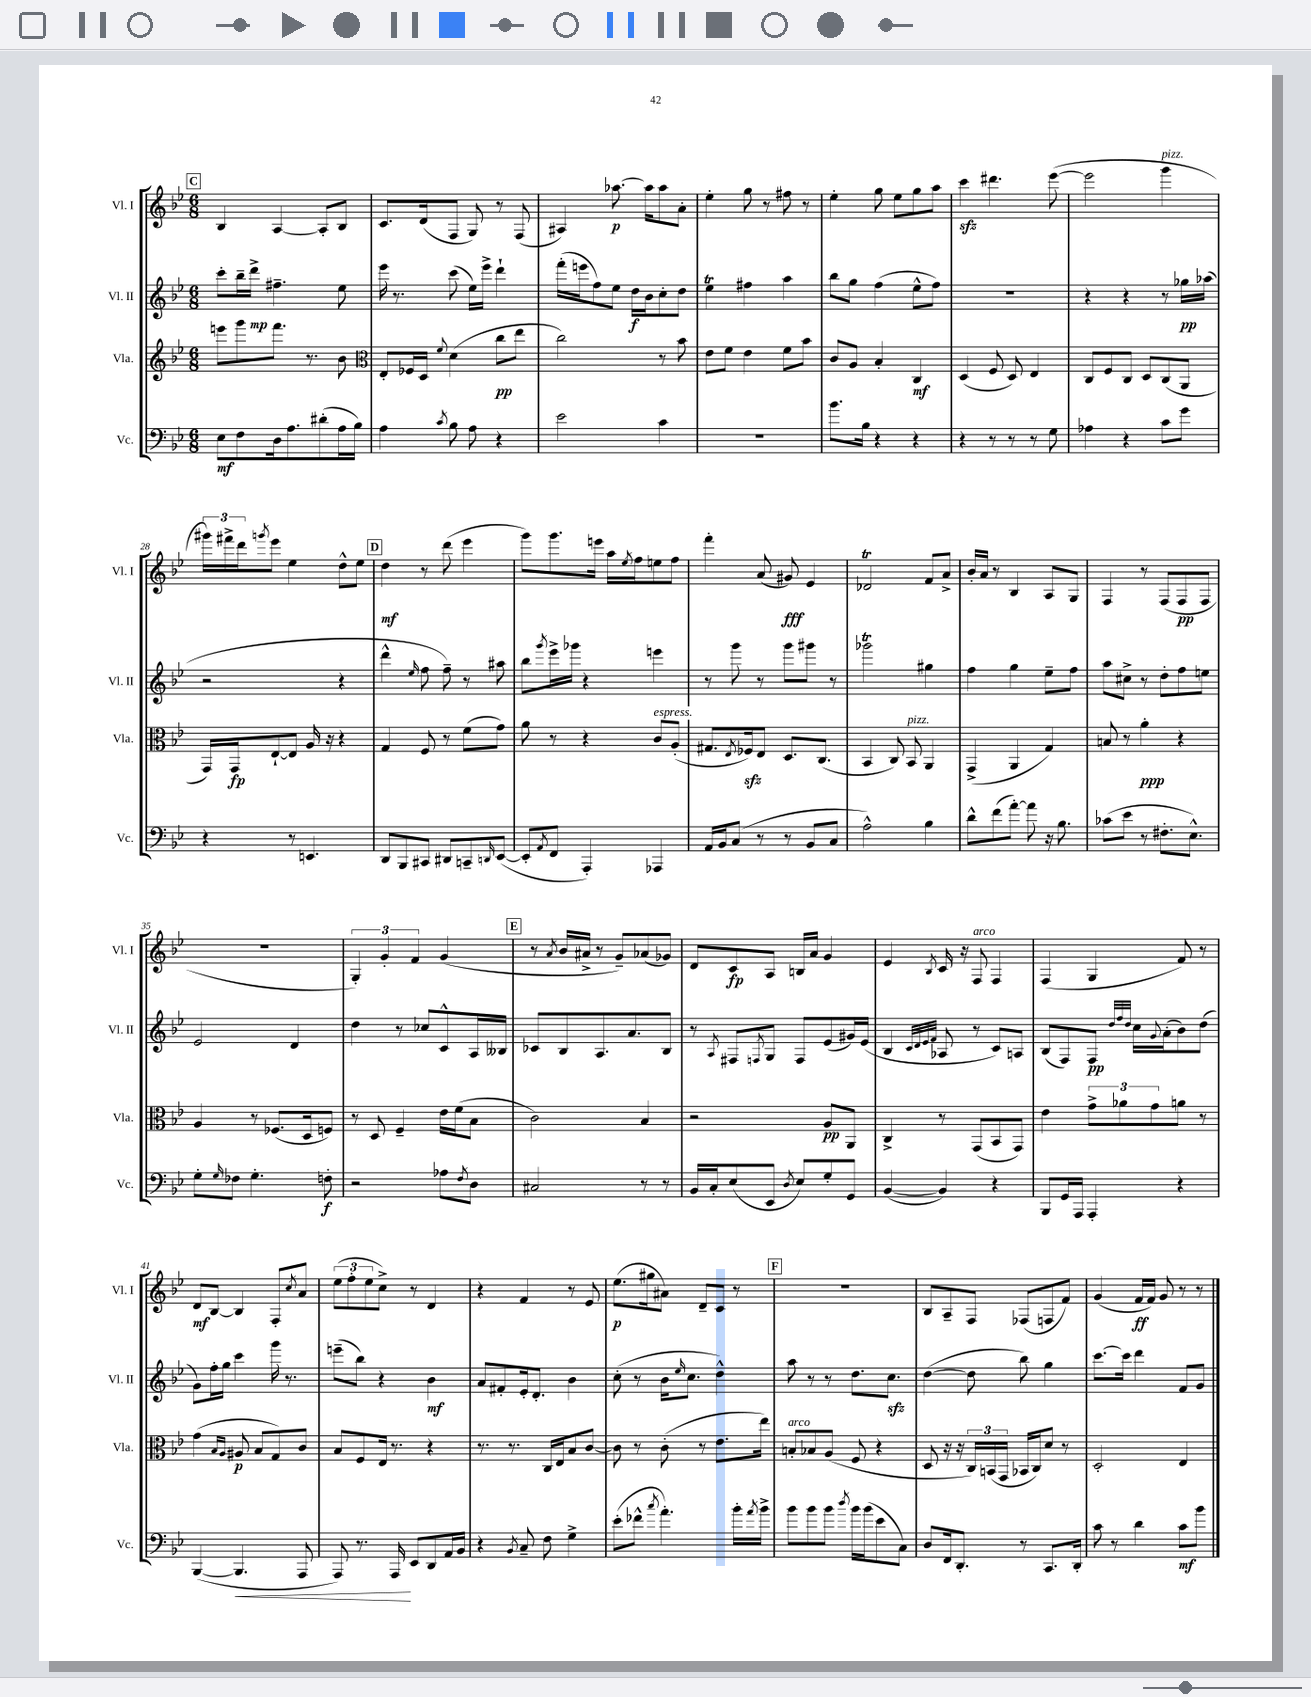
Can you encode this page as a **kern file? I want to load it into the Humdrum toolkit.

**kern	**kern	**kern	**kern
*staff4	*staff3	*staff2	*staff1
*clefF4	*clefG2	*clefG2	*clefG2
*k[b-e-]	*k[b-e-]	*k[b-e-]	*k[b-e-]
*M6/8	*M6/8	*M6/8	*M6/8
8E-	8eee	8ccc'	4B-
8F	8ggg	16bb-~	.
.	.	16ddd^	.
16D	8.fff	4.ff#~	[4A
8.A	.	.	.
.	8.r	.	.
(8d#'	.	.	8A']
16A	8b-	8ee-	8B-
16B-)	.	.	.
=	=	=	=
*	*clefC3	*	*
4A	8E-'	16eee-	8.c
.	.	8.r	.
.	16F-	.	.
.	16D	.	(16d
8qc	8qqf	.	.
8B-	(4d	(8ccc	8F
8A	.	16ee-)	8G)
.	.	16eee-^	.
4r	8cc	4ddd`	8r
.	8ee-	.	(8F
=	=	=	=
2e-	2cc)	(16fff'	4A#)
.	.	16eee	.
.	.	8ff)	.
.	.	8ee-	[8.aa-
.	.	16dd	.
.	.	16b-	16aa-]
4c	8r	8cc'	8aa-
.	8b-	8dd	8a'
=	=	=	=
2.r	8e-	4ee-	4ee-'
.	8f	.	.
.	4e-	4ff#	8gg
.	.	.	8r
.	8f	4aa	8ff#
.	8b-	.	8r
=	=	=	=
8.b-	8c	8bb-	4ee-'
.	8A	8gg	.
16B-	.	.	.
4r	4B-'	(4ff	8gg
.	.	.	8ee-
4r	4C	8ee-^^	8gg
.	.	8ff)	8aa
=	=	=	=
4r	(4D	2.r	4ccc
8r	8F	.	4.ddd#
8r	8D)	.	.
8r	4E-	.	.
8G	.	.	([8eee-
=	=	=	=
4A-	8C	4r	2eee-]
.	8F	.	.
4r	8C	4r	.
.	8D	.	.
8c	(8C	8r	4ggg
8g	8AA	16gg-	.
.	.	(16aa-	.
=	=	=	=
4r	16GG)	2r	24ggg#)
.	.	.	24fff#^
.	16GG	.	.
.	.	.	24ddd
.	.	.	8qggg
.	[8E-`	.	8eee-
8r	8E-]	.	4ee-
4.EE	16A	.	.
.	16r	.	.
.	4r	4r	8dd^^
.	.	.	8ee-
=	=	=	=
8DD	4G	4ddd^^	4dd
8BBB-	.	.	.
.	.	16qqee-	.
8CC#	8F	8ff	8r
8DD#	8r	8ff~)	(8ddd
8CC~	(8f	8r	4eee-
16qqDD	.	.	.
([8EE-	8g)	8aa#	.
=	=	=	=
8EE-']	8a	8bb-	8ggg)
8qAA	.	8qggg	.
8FF	8r	16eee-^	8.ggg
.	.	16ggg-	.
4AAA')	4r	4r	.
.	.	.	16eee
.	.	.	16aa
.	.	.	8qee-
.	.	.	16ff
4AAA-	8c	4eee	8ee
.	(8A'	.	8ff
=	=	=	=
16AA	8.G#	8r	4fff'
16BB-	.	.	.
(8C	.	8ggg	.
.	8qE-	.	.
.	16F-)	.	.
8r	8E-	8r	(8a
8r	8.D	8ggg	8g#)
8BB-	.	8ggg#	4e-
.	(8.C	.	.
8C	.	8r	.
=	=	=	=
2A^^)	4BB-	2ggg-	2d-
.	8C)	.	.
.	8BB-	.	.
4B-	4AA	4gg#	8f
.	.	.	8a^
=	=	=	=
8d^^	(4GG^	4ff	16b-'
.	.	.	16a
(8f	.	.	8r
[8a')	4AA	4gg	4B-
8a]	.	.	.
16r	4G)	8ee-~	8A
8.B-	.	.	.
.	.	8ff	8G
=	=	=	=
(8c-	8B	8aa	4F
8e-	8r	8cc#^	.
8r	4a'	8r	8r
8.F#'	.	8dd'	(8F
.	4r	8ff	8F
8.E-^^)	.	.	.
.	.	8ee	8F
=	=	=	=
8G'	4A	2e-	2.r
16qqG	.	.	.
8F-	.	.	.
4.G'	8r	.	.
.	(8.F-	.	.
.	.	4d	.
.	16D	.	.
8F'	8F)	.	.
=	=	=	=
2r	8r	4dd	6G')
.	8D	.	.
.	.	.	6g'
.	4F~	8r	.
.	.	.	6f
.	.	8cc-	.
8A-	16e-	8c^^	(4g
.	(16f	.	.
8qF	.	.	.
8D	8B-	16A	.
.	.	16B--	.
=	=	=	=
2C#	2c)	8c-	8r
.	.	.	8qa
.	.	8B-	16b-
.	.	.	16a#^
.	.	8.A	8r
.	.	.	8g~)
.	.	8.a	.
8r	4B-	.	(8a-
8r	.	8B-	8g-)
=	=	=	=
16BB-	2r	8r	8d
16C'	.	.	.
.	.	8qA	.
(8E-	.	8F#	8c
.	.	8qF	.
8EE-	.	8G	8A
8qD	.	.	.
8E-)	.	8F	16B
.	.	.	16a
8G'	8A	(8e-	4g
8GG	8AA	16g#)	.
.	.	(16e-	.
=	=	=	=
([4BB-	4C^	4B-	4e-
.	.	32qqc	.
.	.	32qqd	.
.	.	32qqe-	.
.	.	32qqf	8qB-
4BB-])	8r	8A-	16c
.	.	.	16r
.	(8GG	8r	8F
4r	8BB-	8c)	4F
.	8GG)	8A	.
=	=	=	=
8BBB-	4e-	(8B-	(4F
16GG	.	8F)	.
16AAA	.	.	.
4AAA'	12g^	8F	4G
.	12a-	.	.
.	.	32qqdd	.
.	.	32qqff	.
.	.	32qqdd	.
.	.	16cc	.
.	12g	.	.
.	.	8qqg	.
.	.	(16a'	.
4r	8a	8b-)	8f)
.	8r	(8dd	8r
=	=	=	=
([4BBB-	(4g	8g)	8d
.	.	16ff'	[8B-
.	.	16gg	.
.	16qqB-	.	.
.	16qqA	.	.
4.BBB-]	8A#	4ccc	4B-]
.	8B-	.	.
.	8G)	16ggg	8F'
.	.	8.r	.
.	.	.	8qcc
8AAA	8c	.	8a
=	=	=	=
8AAA)	8B-	(8eee~	(12ee-
.	.	.	12ff'
8.r	8F	8bb-)	.
.	.	.	12ee-
.	16E-	4r	8cc^)
16AAA	8.r	.	.
8EE-	.	.	8r
8DD	4r	4b-	4d
16AA	.	.	.
16BB-	.	.	.
=	=	=	=
4r	8.r	8a	4r
.	.	8f#'	.
.	8.r	.	.
8qBB-	.	.	.
8C~	.	16e-'	4f
.	.	8.d'	.
8F	16C	.	.
.	16E-	.	.
4G^	8B-	4b-	8r
.	[8c	.	8e-
=	=	=	=
(8e-'	8c]	(8cc'	(8.ee-
8f-^^	8r	8r	.
.	.	.	16gg#
8qcc	.	.	.
4.a')	(8c'	16b-	8a#)
.	.	16qqee-	.
.	.	8.cc	.
.	8r	.	8d~
.	8.e-	4dd^^)	8c
16b-'	.	.	8r
8qa	.	.	.
16b-^	16ee-)	.	.
=	=	=	=
8b-	8B'	8aa	2.r
8b-	8B-	8r	.
8b-	(8A	8r	.
8qdd	.	.	.
16b-	8F	8.dd	.
(16b-	.	.	.
8e-	4r	.	.
.	.	8.cc	.
8C)	.	.	.
=	=	=	=
8D	8D	([4dd	8B-
16FF	16r	.	8A~
8.DD'	16r	.	.
.	24C)	8dd]	8F
.	(24BB	.	.
.	24GG	.	.
8r	16BB-	8bb-)	(8F-
.	16C)	.	.
8.CC	8d	4gg	8F
.	8r	.	8f)
16DD'	.	.	.
=	=	=	=
8c	2D'	[8.ccc	(4g
8r	.	.	.
.	.	16ccc]	.
4d	.	4ddd	16f
.	.	.	16f)
.	.	.	8g
8c	4E-	8f	8r
8b-	.	8g	8r
==	==	==	==
*-	*-	*-	*-
